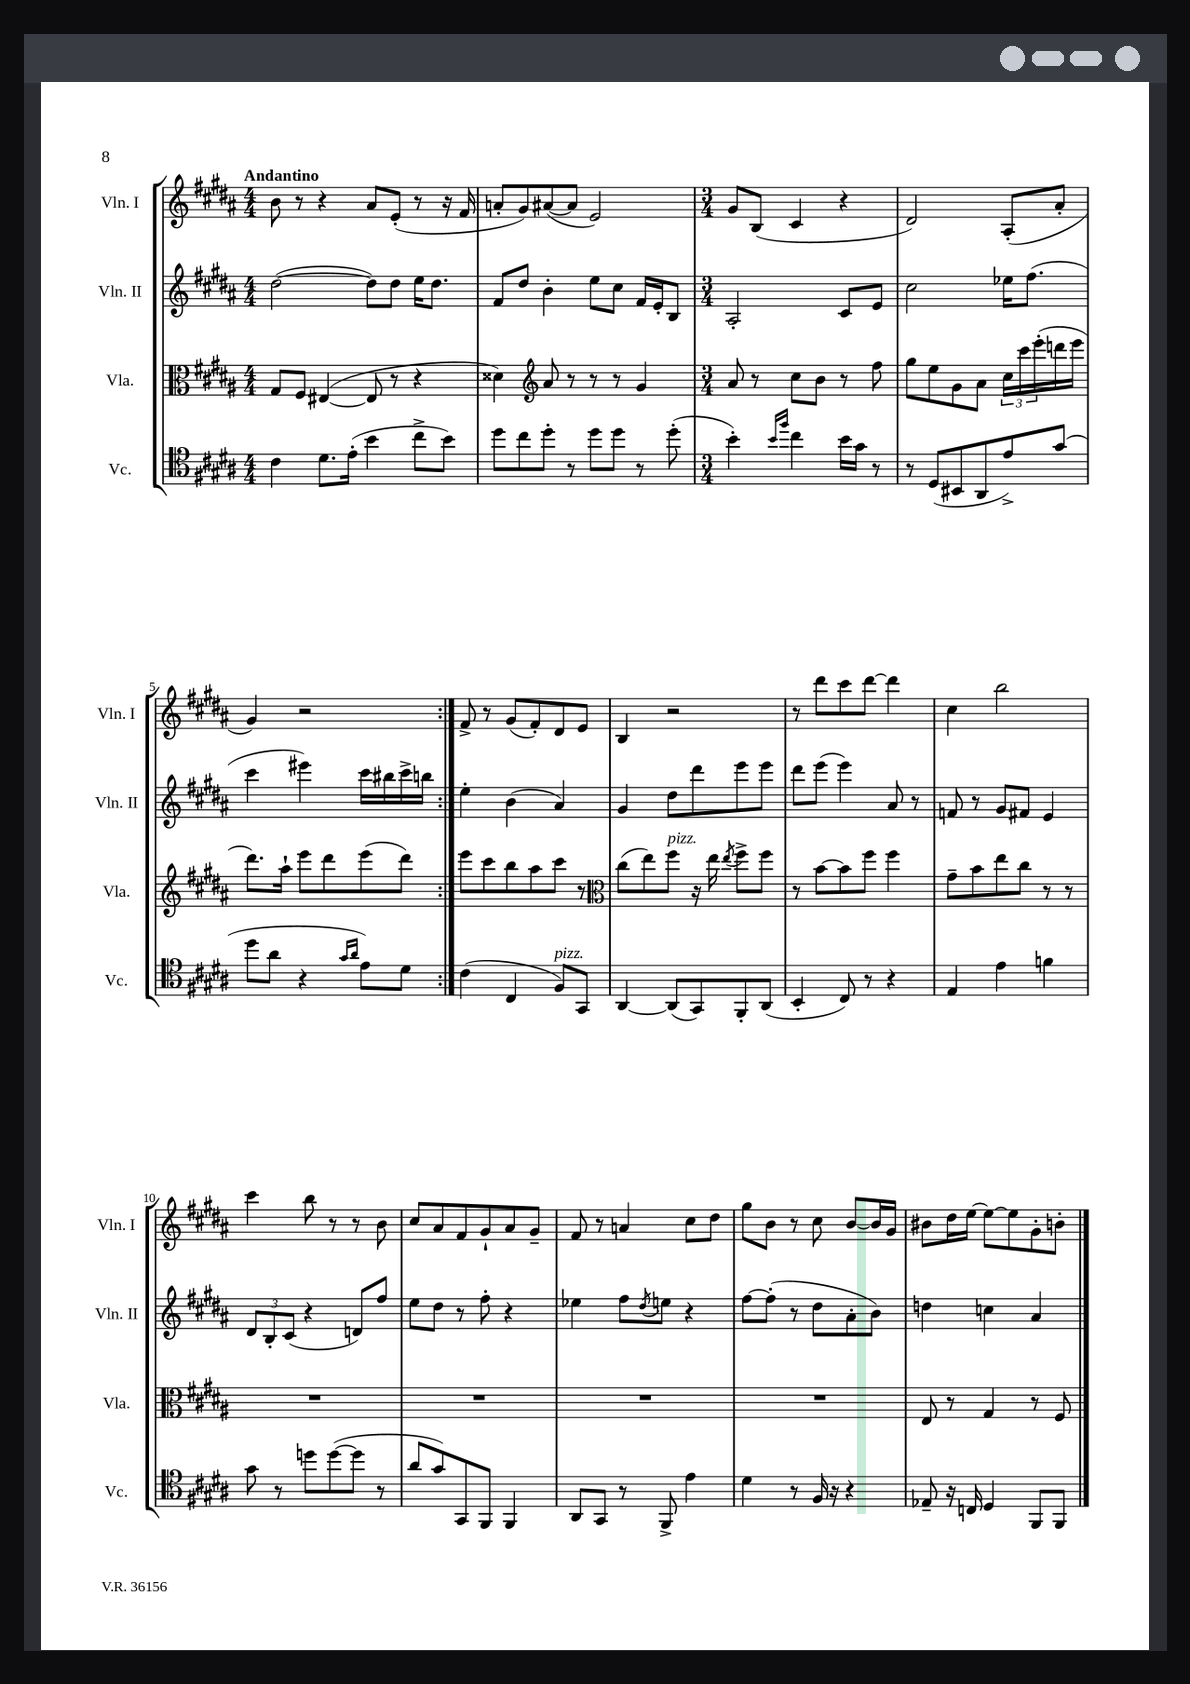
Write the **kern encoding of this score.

**kern	**kern	**kern	**kern
*staff4	*staff3	*staff2	*staff1
*clefC4	*clefC3	*clefG2	*clefG2
*k[f#c#g#d#a#]	*k[f#c#g#d#a#]	*k[f#c#g#d#a#]	*k[f#c#g#d#a#]
*M4/4	*M4/4	*M4/4	*M4/4
4c#	8G#	([2dd#	8b
.	8F#	.	8r
8.d#	([4E#	.	4r
(16e'	.	.	.
4b	8E#]	8dd#])	8a#
.	8r	8dd#	(8e'
8cc#^	4r	16ee	8r
.	.	8.dd#	.
8b)	.	.	16r
.	.	.	16f#
=	=	=	=
8dd#	4d##)	8f#	8a'
8cc#	.	8dd#	8g#)
*	*clefG2	*	*
8dd#'	8a#	4b'	([8a#
8r	8r	.	8a#]
8dd#	8r	8ee	2e)
8dd#	8r	8cc#	.
8r	4g#	16f#	.
.	.	16e'	.
(8dd#'	.	8B	.
=	=	=	=
*M3/4	*M3/4	*M3/4	*M3/4
4b')	8a#	2A#'	8g#
.	8r	.	(8B
16qqb	.	.	.
16qqff#	.	.	.
4cc#	8cc#	.	4c#
.	8b	.	.
16b	8r	8c#	4r
16g#	.	.	.
8r	8ff#	8e	.
=	=	=	=
8r	8gg#	2cc#	2d#)
(8D#	8ee	.	.
8BB#	8g#	.	.
8AA#	8a#	.	.
8e^)	24cc#	16ee-	(8A#'
.	24ccc#	.	.
.	.	(8.ff#	.
.	(24eee'	.	.
(8g#	16ddd	.	8a#'
.	16eee	.	.
=	=	=	=
8dd#	8.ddd#)	4ccc#	4g#)
8a#	.	.	.
.	16aa#`	.	.
4r	8eee	4eee#)	2r
.	8ddd#	.	.
16qqg#	.	.	.
16qqa#	.	.	.
8e)	(8eee	16ccc#	.
.	.	16bb#	.
8d#	8ddd#)	16ccc#^	.
.	.	16bb	.
=:|!	=:|!	=:|!	=:|!
(4c#	8eee	4ee'	8f#^
.	8ccc#	.	8r
4C#	8bb	(4b	(8g#
.	8aa#	.	8f#')
8F#)	8ccc#	4a#)	8d#
8GG#	8r	.	8e
=	=	=	=
*	*clefC3	*	*
[4AA#	(8cc#	4g#	4B
.	8ee)	.	.
(8AA#]	8ff#	8dd#	2r
8GG#)	16r	8ddd#	.
.	16ee	.	.
.	8qee	.	.
8FF#'	8ff#^	8eee	.
(8AA#	8ff#	8eee	.
=	=	=	=
4BB'	8r	8ddd#	8r
.	[8b	(8eee	8ddd#
8C#)	8b]	4eee)	8ccc#
8r	8ff#	.	[8ddd#
4r	4ff#	8a#	4ddd#]
.	.	8r	.
=	=	=	=
4E	8g#~	8f	4cc#
.	8b	8r	.
4e	8ee	8g#	2bb
.	8cc#	8f#	.
4f	8r	4e	.
.	8r	.	.
=	=	=	=
8g#	2.r	12d#	4ccc#
.	.	12B'	.
8r	.	.	.
.	.	(12c#	.
8dd	.	4r	8bb
([8dd	.	.	8r
8dd]	.	8d)	8r
8r	.	8ff#	8b
=	=	=	=
8a#	2.r	8ee	8cc#
8g#)	.	8dd#	8a#
8GG#	.	8r	8f#
8FF#	.	8ff#'	8g#`
4FF#	.	4r	8a#
.	.	.	8g#~
=	=	=	=
8AA#	2.r	4ee-	8f#
8GG#	.	.	8r
8r	.	8ff#	4a
.	.	8qdd#	.
8FF#^	.	8ee	.
4e	.	4r	8cc#
.	.	.	8dd#
=	=	=	=
4d#	2.r	[8ff#	8gg#
.	.	(8ff#']	8b
8r	.	8r	8r
16F#	.	8dd#	8cc#
16r	.	.	.
4r	.	8a#'	[8b
.	.	8b)	16b]
.	.	.	16g#
=	=	=	=
8E-~	8E	4dd	8b#
16r	8r	.	16dd#
16C	.	.	[16ee
4D#	4G#	4cc	8ee_
.	.	.	8ee]
8FF#	8r	4a#	8g#'
8FF#	8F#	.	8b'
==	==	==	==
*-	*-	*-	*-
